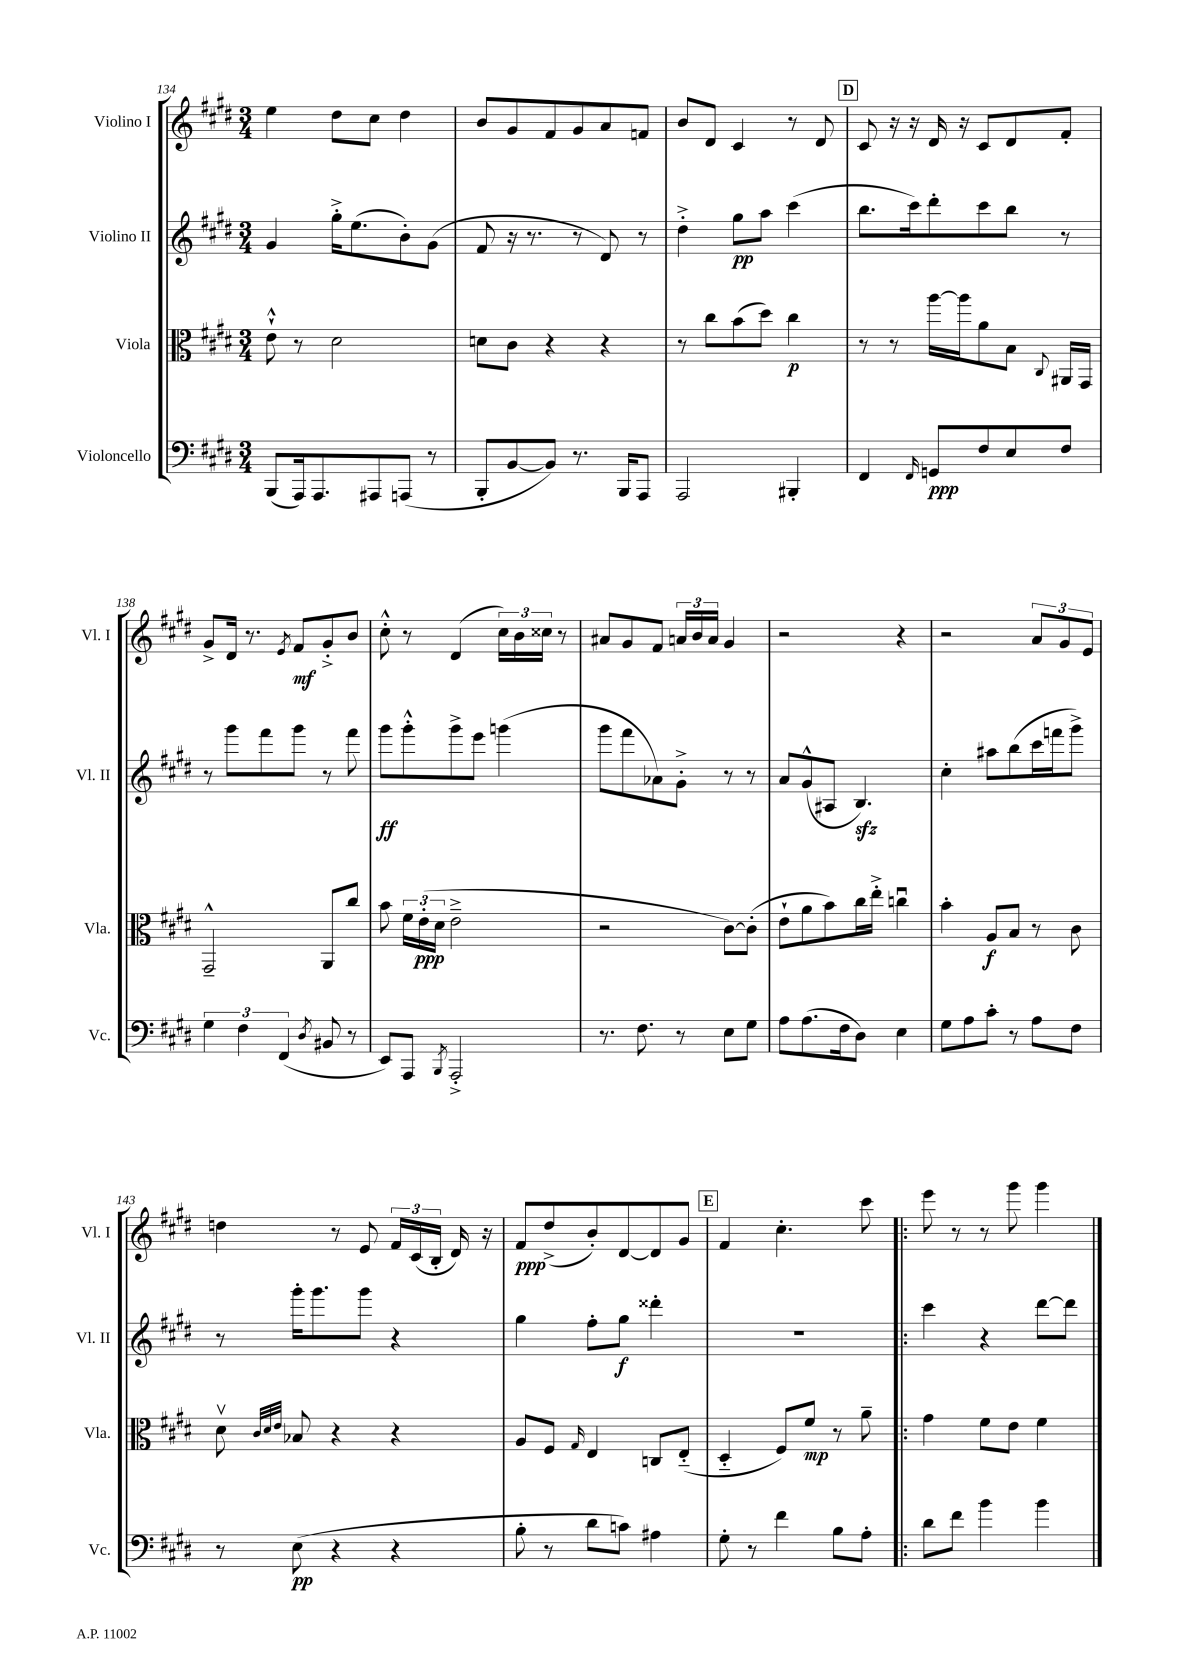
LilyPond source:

<<
\new StaffGroup <<
\new Staff = "s0" \with { instrumentName = "Violino I" shortInstrumentName = "Vl. I" } {
    \clef treble \key e \major \numericTimeSignature \time 3/4
    \autoBeamOff e''4 dis''8[ cis''8] dis''4 |
    b'8[ gis'8 fis'8 gis'8 a'8 f'8] |
    b'8[ dis'8] cis'4 r8 dis'8 |
    \mark \markup { \box "D" } cis'8 r16 r16 dis'16 r16 cis'8[ dis'8 fis'8]-. |
    gis'8[-> dis'16] r8. \acciaccatura { e'8 } fis'8[\mf gis'8-.-> b'8] |
    cis''8-.-^ r8 dis'4( \tuplet 3/2 { cis''16[) b'16 cisis''16] } r8 |
    ais'8[ gis'8 fis'8] \tuplet 3/2 { a'16[ b'16 a'16] } gis'4 |
    r2 r4 |
    r2 \tuplet 3/2 { a'8[ gis'8 e'8] } |
    d''4 r8 e'8 \tuplet 3/2 { fis'16[ cis'16( b16]-. } dis'16) r16 |
    fis'8[\ppp dis''8->( b'8-.) dis'8~ dis'8 gis'8] |
    \mark \markup { \box "E" } fis'4 cis''4.-. cis'''8 |
    \bar ".|:" e'''8 r8 r8 gis'''8 gis'''4 \bar "|." |
}
\new Staff = "s1" \with { instrumentName = "Violino II" shortInstrumentName = "Vl. II" } {
    \clef treble \key e \major \numericTimeSignature \time 3/4
    \autoBeamOff gis'4 gis''16[-.-> e''8.( b'8-.) gis'8]( |
    fis'8 r16 r8. r8 dis'8) r8 |
    dis''4-.-> gis''8[\pp a''8] cis'''4( |
    \mark \markup { \box "D" } b''8.[ cis'''16) dis'''8-. cis'''8 b''8] r8 |
    r8 gis'''8[ fis'''8 gis'''8] r8 fis'''8 |
    gis'''8[\ff gis'''8-.-^ gis'''8-> e'''8] g'''4( |
    gis'''8[ fis'''8 aes'8) gis'8]-.-> r8 r8 |
    a'8[ gis'8-^( ais8] b4.\sfz) |
    cis''4-. ais''8[ b''8( cis'''16 f'''16 gis'''8]->) |
    r8 gis'''16[-. gis'''8. gis'''8] r4 |
    gis''4 fis''8[-. gis''8]\f disis'''4-. |
    \mark \markup { \box "E" } R2. |
    \bar ".|:" cis'''4 r4 dis'''8[~ dis'''8] \bar "|." |
}
\new Staff = "s2" \with { instrumentName = "Viola" shortInstrumentName = "Vla." } {
    \clef alto \key e \major \numericTimeSignature \time 3/4
    \autoBeamOff e'8-!-^ r8 dis'2 |
    d'8[ cis'8] r4 r4 |
    r8 cis''8[ b'8( dis''8]) cis''4\p |
    \mark \markup { \box "D" } r8 r8 a''16[~ a''16 a'8 b8] \appoggiatura { cis8 } ais,16[ gis,16] |
    gis,2---^ a,8[ cis''8] |
    b'8 \tuplet 3/2 { fis'16[ e'16-.\ppp( dis'16] } e'2---> |
    r2 cis'8[~) cis'8]-.( |
    e'8[-! a'8 b'8) cis''16 e''16]-.-> c''4\downbow |
    b'4-. a8[\f b8] r8 cis'8 |
    dis'8\upbow \grace { cis'32[ dis'32 e'32] } bes8 r4 r4 |
    a8[ fis8] \grace { gis16 } e4 c8[ e8]-_( |
    \mark \markup { \box "E" } dis4-_ fis8[) fis'8]\mp r8 a'8-- |
    \bar ".|:" gis'4 fis'8[ e'8] fis'4 \bar "|." |
}
\new Staff = "s3" \with { instrumentName = "Violoncello" shortInstrumentName = "Vc." } {
    \clef bass \key e \major \numericTimeSignature \time 3/4
    \autoBeamOff b,,8[( a,,16) a,,8. ais,,8 a,,8]( r8 |
    b,,8[-. b,8~ b,8]) r8. b,,16[ a,,8] |
    a,,2 bis,,4-. |
    \mark \markup { \box "D" } fis,4 \grace { fis,16 } g,8[\ppp fis8 e8 fis8] |
    \tuplet 3/2 { gis4 fis4 fis,4( } \acciaccatura { dis8 } bis,8 r8 |
    e,8[) a,,8] \acciaccatura { b,,8 } a,,2-.-> |
    r8. fis8. r8 e8[ gis8] |
    a8[ a8.( fis16 dis8]) e4 |
    gis8[ a8 cis'8]-. r8 a8[ fis8] |
    r8 e8\pp( r4 r4 |
    b8-. r8 dis'8[ c'8]) ais4 |
    \mark \markup { \box "E" } gis8-. r8 fis'4 b8[ a8]-. |
    \bar ".|:" dis'8[ fis'8] b'4 b'4 \bar "|." |
}
>>
>>
\layout { \context { \Score currentBarNumber = #134 } }
